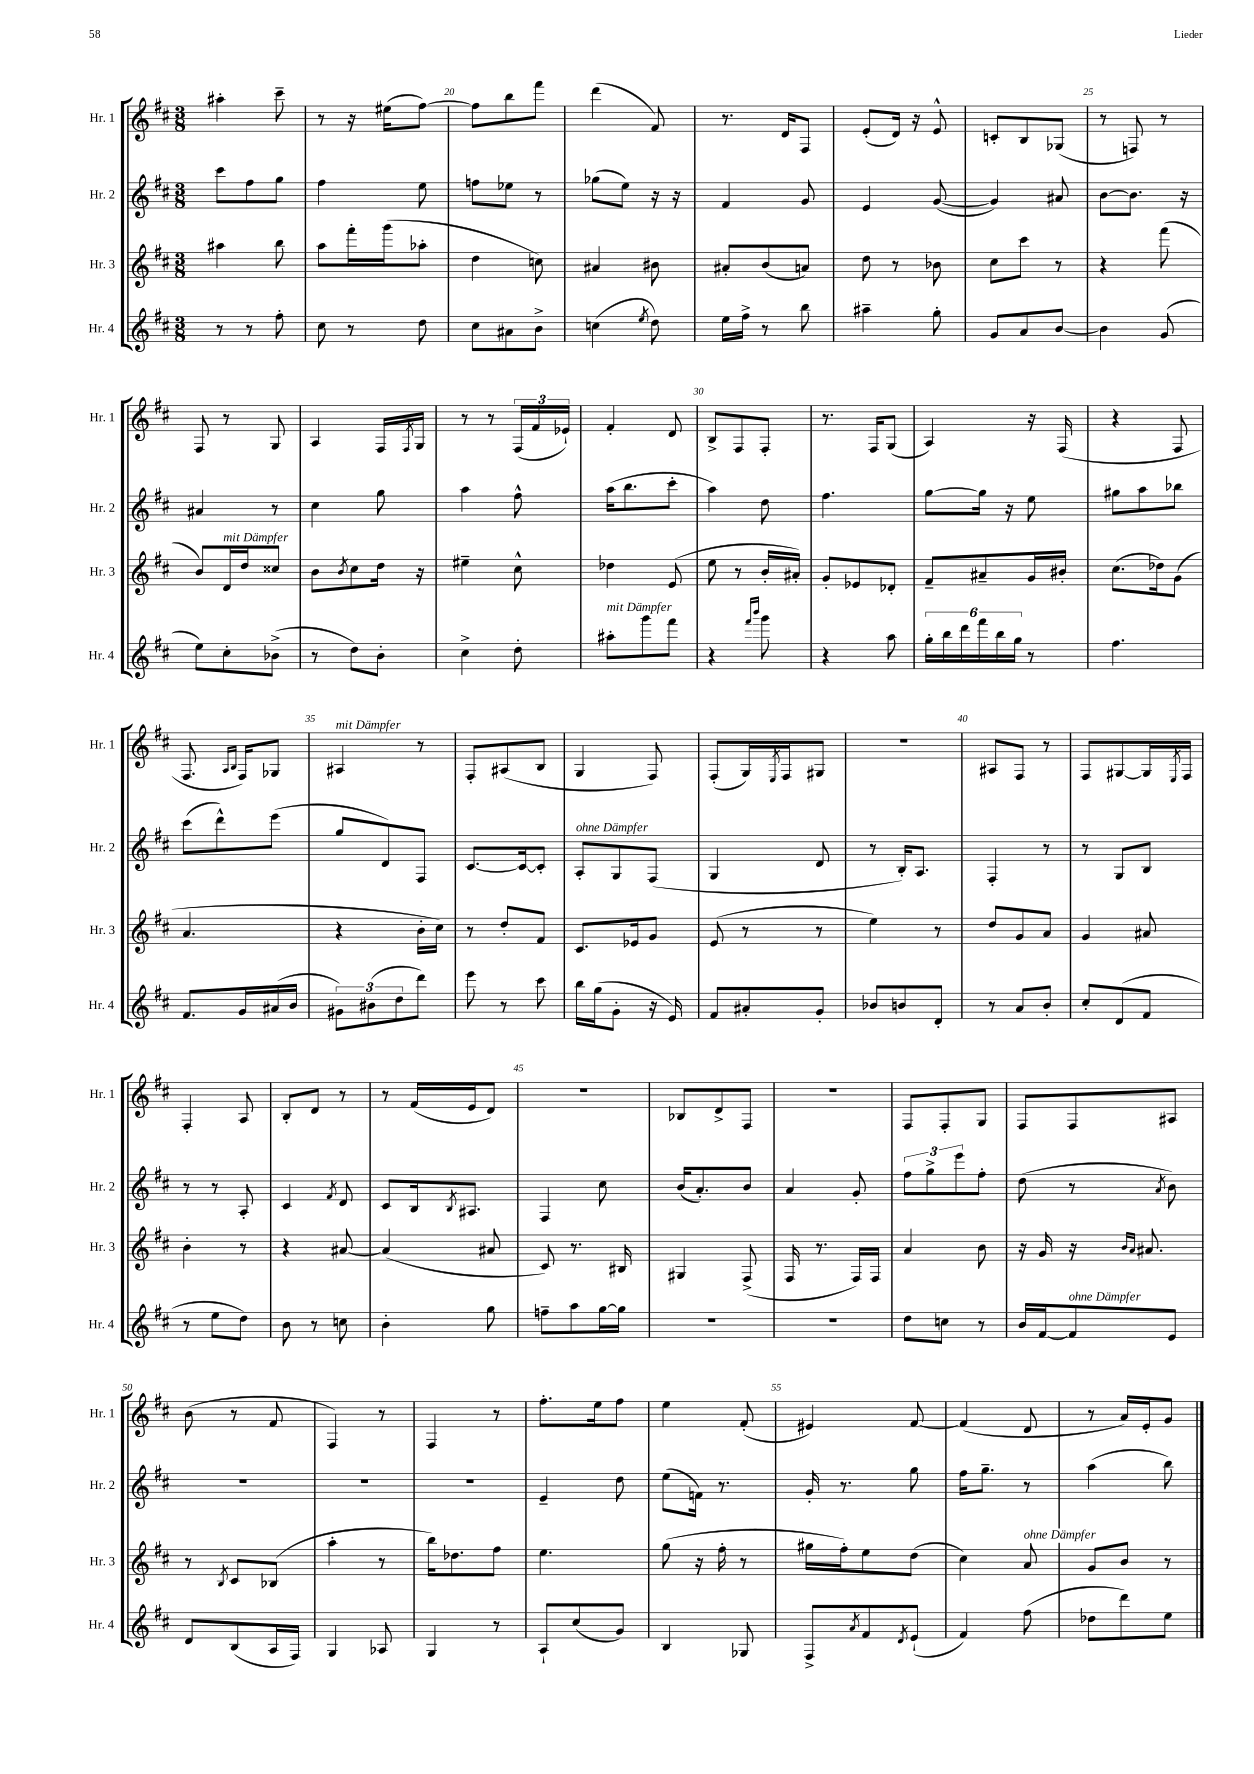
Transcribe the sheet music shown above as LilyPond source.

<<
\new StaffGroup <<
\new Staff = "s0" \with { instrumentName = "Hr. 1" shortInstrumentName = "Hr. 1" } {
    \clef treble \key d \major \numericTimeSignature \time 3/8
    ais''4-. cis'''8-- |
    r8 r16 eis''16( fis''8~) |
    fis''8 b''8 fis'''8 |
    d'''4( fis'8) |
    r8. d'16 fis8 |
    e'8-.( d'16) r16 e'8-^ |
    c'8-. b8 ges8( |
    r8 f8) r8 |
    fis8 r8 g8 |
    a4 fis16 \acciaccatura { fis8 } g16 |
    r8 r8 \tuplet 3/2 { fis16( fis'16 ees'16-!) } |
    fis'4-. d'8 |
    b8-> fis8 fis8-. |
    r8. fis16 g8( |
    a4) r16 fis16( |
    r4 fis8 |
    fis8. \grace { a16 b16 } fis16) ges8 |
    ais4^\markup { \italic "mit Dämpfer" } r8 |
    fis8-. ais8( b8 |
    g4 fis8) |
    fis8-.( g16) \acciaccatura { e8 } fis16 gis8 |
    R4. |
    ais8 fis8 r8 |
    fis8 gis8~ gis16 \acciaccatura { e8 } fis16 |
    fis4-. a8 |
    b8-. d'8 r8 |
    r8 fis'16( e'16 d'8) |
    R4. |
    bes8 d'8-> fis8 |
    R4. |
    fis8 fis8-. g8 |
    fis8 fis8 ais8 |
    b'8( r8 fis'8 |
    fis4) r8 |
    fis4 r8 |
    fis''8.-. e''16 fis''8 |
    e''4 fis'8-.( |
    eis'4) fis'8~ |
    fis'4( d'8 |
    r8 a'16) e'16-. g'8 \bar "|." |
}
\new Staff = "s1" \with { instrumentName = "Hr. 2" shortInstrumentName = "Hr. 2" } {
    \clef treble \key d \major \numericTimeSignature \time 3/8
    cis'''8 fis''8 g''8 |
    fis''4 e''8 |
    f''8 ees''8 r8 |
    ges''8( e''8) r16 r16 |
    fis'4 g'8 |
    e'4 g'8~( |
    g'4) ais'8 |
    b'8~ b'8. r16 |
    ais'4 r8 |
    cis''4 g''8 |
    a''4 fis''8-^ |
    a''16( b''8. cis'''8-. |
    a''4) d''8 |
    fis''4. |
    g''8~ g''16 r16 e''8 |
    gis''8 a''8 bes''8 |
    cis'''8( d'''8-^) e'''8( |
    g''8 d'8) fis8 |
    cis'8.~ cis'16~ cis'8-. |
    a8-.^\markup { \italic "ohne Dämpfer" } g8 fis8( |
    g4 d'8 |
    r8 b16-.) a8. |
    fis4-. r8 |
    r8 g8 b8 |
    r8 r8 a8-. |
    cis'4 \acciaccatura { fis'8 } d'8 |
    cis'8 b16 \acciaccatura { b8 } ais8. |
    fis4 cis''8 |
    b'16( a'8.-.) b'8 |
    a'4 g'8-. |
    \tuplet 3/2 { fis''8 g''8-> e'''8 } fis''8-. |
    d''8( r8 \acciaccatura { a'8 } b'8) |
    R4. |
    R4. |
    R4. |
    e'4-- d''8 |
    e''8( f'16) r8. |
    g'16-. r8. g''8 |
    fis''16 g''8.-- r8 |
    a''4( b''8) \bar "|." |
}
\new Staff = "s2" \with { instrumentName = "Hr. 3" shortInstrumentName = "Hr. 3" } {
    \clef treble \key d \major \numericTimeSignature \time 3/8
    ais''4 b''8 |
    a''8 fis'''16-. g'''16( aes''8-. |
    d''4 c''8) |
    ais'4 bis'8 |
    ais'8-. b'8( a'8) |
    d''8 r8 bes'8 |
    cis''8 cis'''8 r8 |
    r4 fis'''8( |
    b'8) d'16^\markup { \italic "mit Dämpfer" } d''16 cisis''8 |
    b'8 \acciaccatura { b'8 } cis''8 d''16 r16 |
    eis''4-- cis''8-^ |
    des''4 e'8( |
    e''8 r8 b'16-. ais'16-.) |
    g'8-. ees'8 des'8-. |
    fis'8-- ais'8-- g'16 bis'16-. |
    cis''8.( des''16) g'8( |
    a'4. |
    r4 b'16-. cis''16) |
    r8 d''8-. fis'8 |
    cis'8. ees'16 g'8 |
    e'8( r8 r8 |
    e''4) r8 |
    d''8 g'8 a'8 |
    g'4 ais'8 |
    b'4-. r8 |
    r4 ais'8~ |
    ais'4( ais'8 |
    cis'8) r8. bis16 |
    gis4 fis8->( |
    fis16 r8. fis16) fis16 |
    a'4 b'8 |
    r16 g'16 r16 \grace { b'16 a'16 } ais'8. |
    r8 \acciaccatura { b8 } cis'8 bes8( |
    a''4-. r8 |
    b''16) des''8. fis''8 |
    e''4. |
    g''8( r16 fis''16-. r8 |
    gis''16 fis''16-.) e''8 d''8( |
    cis''4) a'8^\markup { \italic "ohne Dämpfer" } |
    g'8 b'8 r8 \bar "|." |
}
\new Staff = "s3" \with { instrumentName = "Hr. 4" shortInstrumentName = "Hr. 4" } {
    \clef treble \key d \major \numericTimeSignature \time 3/8
    r8 r8 fis''8-. |
    cis''8 r8 d''8 |
    cis''8 ais'8 b'8-> |
    c''4( \acciaccatura { e''8 } d''8) |
    e''16 fis''16-> r8 b''8 |
    ais''4-- g''8-. |
    g'8 a'8 b'8~ |
    b'4 g'8( |
    e''8) cis''8-. bes'8->( |
    r8 d''8) b'8-. |
    cis''4-> d''8-. |
    ais''8-.^\markup { \italic "mit Dämpfer" } g'''8 fis'''8 |
    r4 \grace { fis'''16 b'''16 } g'''8 |
    r4 a''8 |
    \tuplet 6/4 { g''16-. b''16 d'''16 fis'''16 b''16 g''16 } r8 |
    fis''4. |
    fis'8. g'16 ais'16( b'16 |
    \tuplet 3/2 { gis'8) bis'8( d''8 } d'''8) |
    e'''8 r8 cis'''8 |
    b''16 g''16( g'8-. r16 e'16) |
    fis'8 ais'8-. g'8-. |
    bes'8 b'8 d'8-. |
    r8 a'8 b'8-. |
    cis''8-. d'8( fis'8 |
    r8 e''8 d''8) |
    b'8 r8 c''8 |
    b'4-. g''8 |
    f''8-- a''8 g''16~ g''16 |
    R4. |
    R4. |
    d''8 c''8 r8 |
    b'16 fis'16~ fis'8^\markup { \italic "ohne Dämpfer" } e'8 |
    d'8 b8( a16 fis16) |
    g4 aes8 |
    g4 r8 |
    a8-! cis''8( g'8) |
    b4 ges8 |
    fis8-> \acciaccatura { a'8 } fis'8 \acciaccatura { d'8 } e'8-!( |
    fis'4) fis''8( |
    des''8 d'''8) e''8 \bar "|." |
}
>>
>>
\layout { \context { \Score currentBarNumber = #18 \override BarNumber.break-visibility = ##(#f #t #t) barNumberVisibility = #(every-nth-bar-number-visible 5) } }
